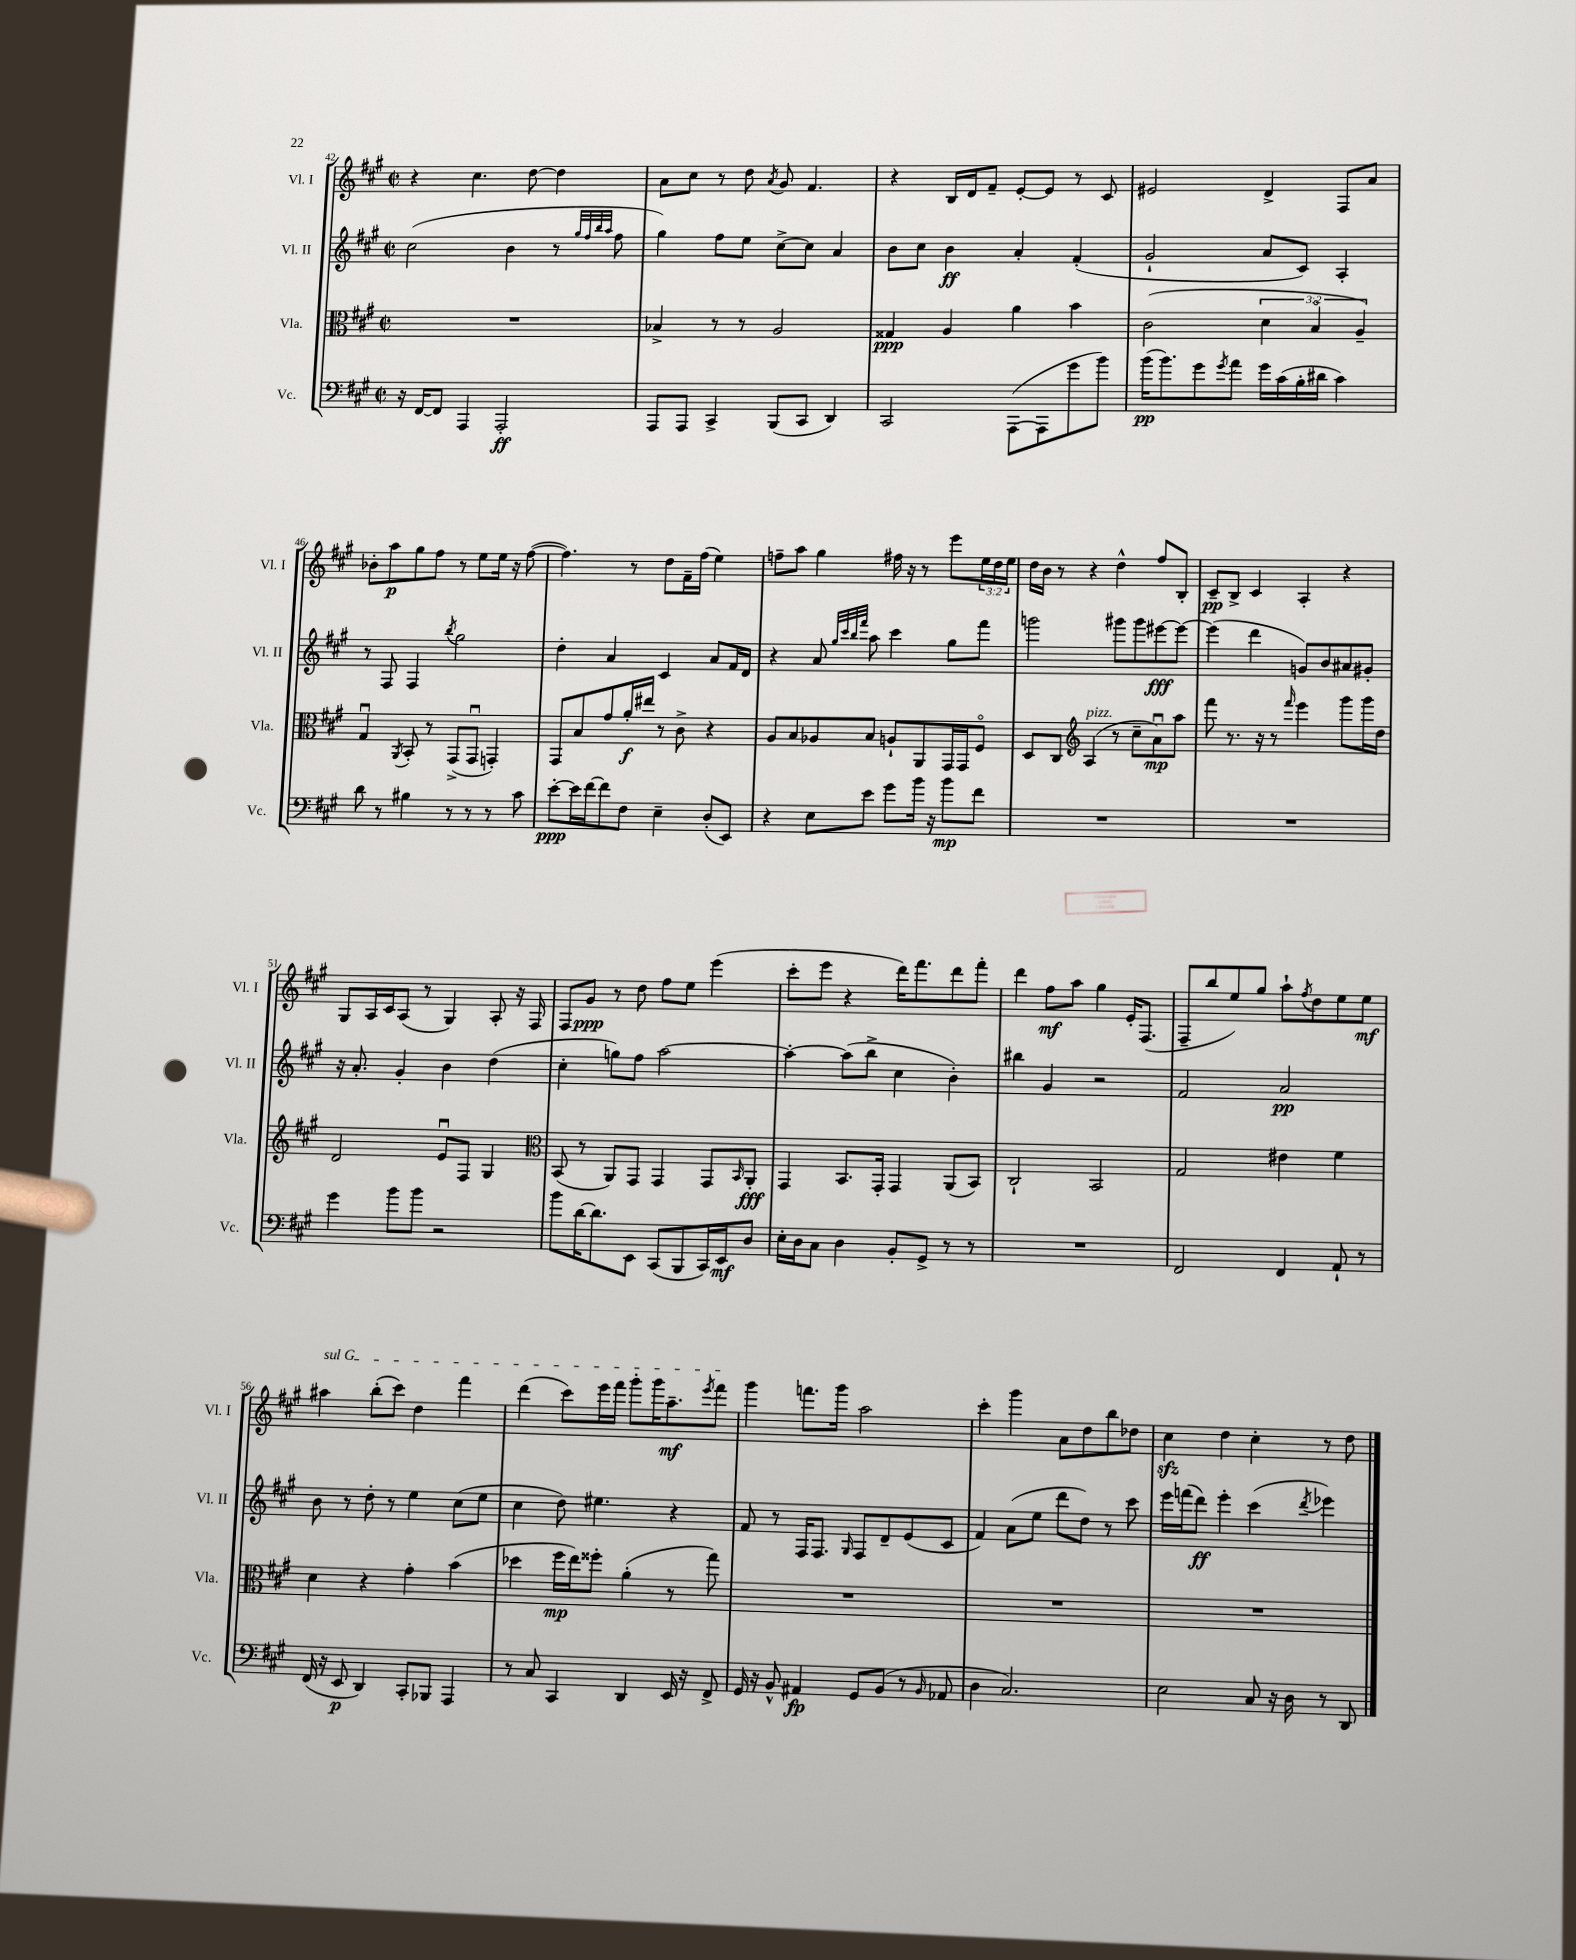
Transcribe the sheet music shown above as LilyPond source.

<<
\new StaffGroup <<
\new Staff = "s0" \with { instrumentName = "Vl. I" shortInstrumentName = "Vl. I" } {
    \clef treble \key a \major \defaultTimeSignature \time 2/2 \override Staff.TupletNumber.text = #tuplet-number::calc-fraction-text
    r4 cis''4. d''8~ d''4 |
    a'8 cis''8 r8 d''8 \acciaccatura { a'8 } gis'8 fis'4. |
    r4 b16 d'16 fis'8-- e'8~-. e'8 r8 cis'8 |
    eis'2 d'4-> fis8 a'8 |
    bes'8-. a''8\p gis''8 fis''8 r8 e''8 e''16 r16 fis''8~( |
    fis''4.) r8 d''8 fis'16-- fis''16( e''4) |
    f''8-- a''8 gis''4 fis''16 r16 r8 e'''8 \tuplet 3/2 { e''16 d''16 e''16 } |
    d''16 b'16 r8 r4 d''4-^ fis''8 b8-. |
    cis'8--\pp b8-> cis'4 a4-. r4 |
    gis8 a16 cis'16 a8( r8 gis4) a8-. r16 fis16 |
    fis8 gis'8\ppp r8 d''8 fis''8 e''8 e'''4( |
    cis'''8-. e'''8 r4 d'''16) fis'''8. d'''8 fis'''8-. |
    d'''4 fis''8\mf a''8 gis''4 e'16-. fis8.( |
    fis8-- b''8 e''8) gis''8 a''8-! \acciaccatura { fis''8 } d''8 e''8 e''8\mf |
    \once \override TextSpanner.bound-details.left.text = \markup { \italic "sul G" } ais''4\startTextSpan b''8-.( cis'''8) d''4 fis'''4 |
    d'''4( cis'''8) e'''16 fis'''16 gis'''8-. gis'''16 a''8.--\mf \acciaccatura { e'''8 } fis'''8\stopTextSpan |
    gis'''4 f'''8. gis'''16 a''2 |
    cis'''4-. gis'''4 a'8 d''8 b''8 des''8 |
    cis''4\sfz d''4 cis''4-. r8 d''8 \bar "|." |
}
\new Staff = "s1" \with { instrumentName = "Vl. II" shortInstrumentName = "Vl. II" } {
    \clef treble \key a \major \defaultTimeSignature \time 2/2
    cis''2( b'4 r8 \grace { gis''32 fis''32 b''32 a''32 } fis''8 |
    gis''4) fis''8 e''8 cis''8~-> cis''8 a'4 |
    b'8 cis''8 b'4\ff a'4-. fis'4-.( |
    gis'2-! a'8 cis'8) a4-. |
    r8 fis8 fis4 \acciaccatura { b''8 } gis''2 |
    d''4-. a'4 cis'4 a'8 fis'16 d'16 |
    r4 a'8 \grace { gis''32 cis'''32 b''32 fis'''32 } a''8 cis'''4 gis''8 fis'''8 |
    g'''2 gis'''8 gis'''8 eis'''8~\fff eis'''8~ |
    eis'''4( d'''4 g'8) b'8 ais'8 gis'8-. |
    r16 a'8.-. gis'4-. b'4 d''4( |
    cis''4-. g''8) fis''8 a''2~ |
    a''4~-. a''8( b''8-> cis''4 b'4-.) |
    bis''4 gis'4 r2 |
    fis'2 a'2\pp |
    b'8 r8 d''8-. r8 e''4 cis''8( e''8 |
    cis''4 d''8) eis''4. r4 |
    fis'8 r8 fis16 fis8. \grace { gis16 } fis8 d'8-- e'8( cis'8 |
    fis'4) a'8( e''8 d'''8 d''8) r8 cis'''8 |
    e'''16 f'''16( d'''8\ff) e'''4-. cis'''4( \acciaccatura { d'''8 } ees'''4) \bar "|." |
}
\new Staff = "s2" \with { instrumentName = "Vla." shortInstrumentName = "Vla." } {
    \clef alto \key a \major \defaultTimeSignature \time 2/2 \override Staff.TupletNumber.text = #tuplet-number::calc-fraction-text
    R1 |
    bes4-> r8 r8 a2 |
    gisis4\ppp a4 a'4 b'4 |
    cis'2( \tuplet 3/2 { d'4 b4\flageolet a4--) } |
    gis4\downbow \acciaccatura { a,8 } b,8-. r8 gis,8->( gis,8\downbow g,4-.) |
    gis,8 b8 gis'8 a'16-.\f eis''16 r8 cis'8-> r4 |
    a8 b8 aes8 b8 a8-! a,8 gis,16 gis,16 fis8\flageolet |
    d8 cis8 \clef treble a4^\markup { \italic "pizz." }( r8 cis''8-- a'8\downbow\mp) a''8 |
    fis'''8 r8. r16 r8 \grace { fis'''16 } e'''4 gis'''8 gis'''16 d''16 |
    d'2 e'8\downbow fis8 gis4 |
    \clef alto b,8( r8 a,8) gis,8 gis,4 gis,8 \grace { b,16 } a,8-.\fff |
    gis,4 b,8. gis,16-. gis,4 a,8( b,8) |
    cis2-! b,2 |
    gis2 eis'4 fis'4 |
    d'4 r4 gis'4-. b'4( |
    des''4 fis''16\mp e''16) fisis''8-. a'4-.( r8 gis''8) |
    R1 |
    R1 |
    R1 \bar "|." |
}
\new Staff = "s3" \with { instrumentName = "Vc." shortInstrumentName = "Vc." } {
    \clef bass \key a \major \defaultTimeSignature \time 2/2
    r16 fis,16~ fis,8 a,,4 a,,2-.\ff |
    a,,8 a,,8 cis,4-> b,,8( cis,8 d,4) |
    cis,2 a,,8~( a,,8 gis'8 b'8) |
    b'16\pp( b'8.) gis'8 \acciaccatura { gis'8 } a'8 gis'16 cis'16( b16-. dis'16 cis'4) |
    d'8 r8 bis4 r8 r8 r8 cis'8 |
    e'8~-.\ppp e'16 fis'16~ fis'8 fis8 e4-- d8-.( e,8) |
    r4 e8 e'8 gis'8 b'16 r16 b'8\mp fis'8 |
    R1 |
    R1 |
    gis'4 b'8 b'8 r2 |
    b'8 d'16~ d'8. e,8 cis,8( b,,8 cis,16) e,16\mf d8 |
    e16-. d16 cis8 d4 b,8-. gis,8-> r8 r8 |
    R1 |
    fis,2 fis,4 a,8-! r8 |
    fis,16( r16 e,8\p d,4) cis,8-. bes,,8 a,,4 |
    r8 cis8 cis,4 d,4 e,16 r16 fis,8-> |
    gis,16 r16 b,8-^ ais,4\fp gis,8 b,8( r8 \grace { b,16 } aes,8 |
    d4 cis2.) |
    e2 cis8 r16 d16 r8 d,8 \bar "|." |
}
>>
>>
\layout { \context { \Score currentBarNumber = #42 } }
